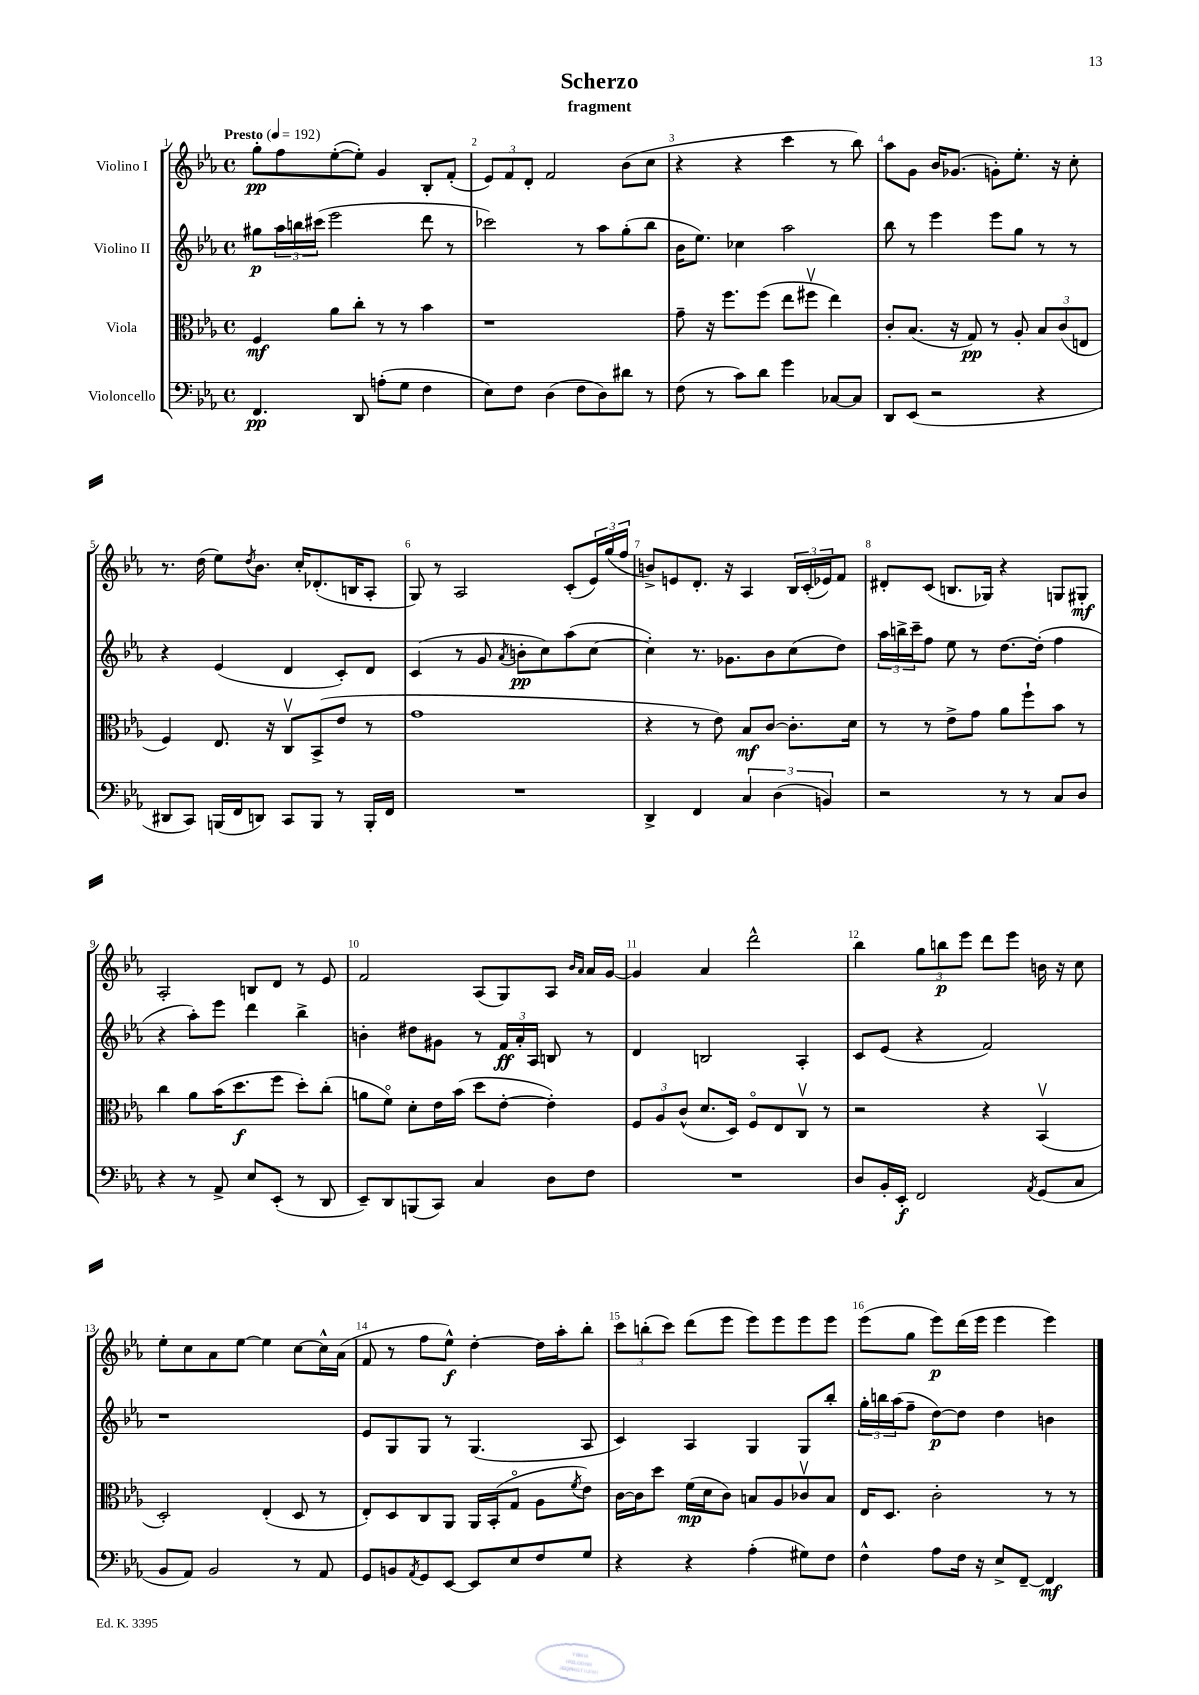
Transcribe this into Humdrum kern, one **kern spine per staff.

**kern	**dynam	**kern	**dynam	**kern	**dynam	**kern	**dynam
*part4	*part4	*part3	*part3	*part2	*part2	*part1	*part1
*staff4	*staff4	*staff3	*staff3	*staff2	*staff2	*staff1	*staff1
*I"Violoncello	*	*I"Viola	*	*I"Violino II	*	*I"Violino I	*
*clefF4	*	*clefC3	*	*clefG2	*	*clefG2	*
*k[b-e-a-]	*	*k[b-e-a-]	*	*k[b-e-a-]	*	*k[b-e-a-]	*
*M4/4	*	*M4/4	*	*M4/4	*	*M4/4	*
*met(c)	*	*met(c)	*	*met(c)	*	*met(c)	*
*MM192	*	*MM192	*	*MM192	*	*MM192	*
=1	=1	=1	=1	=1	=1	=1	=1
!	!	!	!	!	!	!LO:TX:a:B:t=Presto	!
4.FF/	pp	4F/	mf	8gg#X\L	p	8gg'\L	pp
.	.	.	.	24aa-\L	.	8ff\	.
.	.	.	.	24bbn\	.	.	.
.	.	.	.	(24ccc#X\JJ	.	.	.
.	.	8a-\L	.	2eee-\	.	([8ee-'\	.
8DD/	.	8cc'\J	.	.	.	8ee-'\J])	.
(8An'\L	.	8r	.	.	.	4g/	.
8G\J	.	8r	.	.	.	.	.
4F\	.	4b-\	.	8ddd\	.	8B-'/L	.
.	.	.	.	8r	.	(8f'/J	.
=2	=2	=2	=2	=2	=2	=2	=2
8E-\L)	.	1r	.	2ccc-X\)	.	12e-/L)	.
.	.	.	.	.	.	12f/	.
8F\J	.	.	.	.	.	.	.
.	.	.	.	.	.	12d'/J	.
(4D\	.	.	.	.	.	2f/	.
8F\L	.	.	.	8r	.	.	.
8D\)	.	.	.	8aa-\L	.	.	.
8d#X\J	.	.	.	(8gg'\	.	(8b-\L	.
8r	.	.	.	8bb-\J	.	8cc\J	.
=3	=3	=3	=3	=3	=3	=3	=3
(8F\	.	8g~\	.	16b-\KL	.	4r	.
.	.	.	.	8.ee-\J)	.	.	.
8r	.	16r	.	.	.	.	.
.	.	8.ff\L	.	.	.	.	.
8c\L)	.	.	.	4cc-X\	.	4r	.
8d\J	.	(8ff\J	.	.	.	.	.
4g\	.	8ee-\L	.	2aa-\	.	4ccc\	.
.	.	8ff#Xv\J	.	.	.	.	.
[8C-X/L	.	4ee-\)	.	.	.	8r	.
8C-/J]	.	.	.	.	.	8bb-\)	.
=4	=4	=4	=4	=4	=4	=4	=4
8DD/L	.	8c'/L	.	8bb-\	.	8aa-\L	.
(8EE-/J	.	(8.B-/J	.	8r	.	8g\J	.
2r	.	.	.	4eee-\	.	16b-/KL	.
.	.	16r	.	.	.	(8.g-X/J	.
.	.	8G/)	pp	.	.	.	.
.	.	8r	.	8eee-\L	.	8gn'\L)	.
.	.	8A-'/	.	8gg\J	.	8.ee-'\J	.
4r	.	12B-/L	.	8r	.	.	.
.	.	.	.	.	.	16r	.
.	.	(12c/	.	.	.	.	.
.	.	.	.	8r	.	8cc'\	.
.	.	12En/J	.	.	.	.	.
!!LO:LB:g=z
=5	=5	=5	=5	=5	=5	=5	=5
8DD#X/L	.	4F/)	.	4r	.	8.r	.
8CC/J)	.	.	.	.	.	.	.
.	.	.	.	.	.	(16dd\	.
(16BBBn/LL	.	8.E-/	.	(4e-/	.	8ee-\L)	.
16FF/J	.	.	.	.	.	.	.
.	.	.	.	.	.	8qdd/	.
8DDn/J)	.	.	.	.	.	8.b-\J	.
.	.	16r	.	.	.	.	.
8CC/L	.	8Cv/L	.	4d/	.	.	.
.	.	.	.	.	.	16cc'/KL	.
8BBB/J	.	(8BB-^/	.	.	.	(8.d-X'/	.
8r	.	8e-/J	.	8c'/L)	.	.	.
.	.	.	.	.	.	16Bn/K	.
16BBB'/LL	.	8r	.	8d/J	.	8A-'/J	.
16FF/JJ	.	.	.	.	.	.	.
=6	=6	=6	=6	=6	=6	=6	=6
1r	.	1g	.	(4c/	.	8G/)	.
.	.	.	.	.	.	8r	.
.	.	.	.	8r	.	2A-/	.
.	.	.	.	8g/	.	.	.
.	.	.	.	8qa-/	.	.	.
.	.	.	.	8bn'\L	pp	.	.
.	.	.	.	8cc\)	.	.	.
.	.	.	.	(8aa-\	.	(8c'/L	.
.	.	.	.	[8cc\J	.	24e-/L)	.
.	.	.	.	.	.	(24gg/	.
.	.	.	.	.	.	24ff/JJ	.
=7	=7	=7	=7	=7	=7	=7	=7
4DD^/	.	4r	.	4cc'\])	.	8bn^/L)	.
.	.	.	.	.	.	8en/	.
4FF/	.	8r	.	8.r	.	8.d'/J	.
.	.	8e-\)	.	.	.	.	.
.	.	.	.	8.g-X\L	.	16r	.
6C/	.	8B-/L	mf	.	.	4A-/	.
.	.	[8c/J	.	8b-\	.	.	.
(6D\	.	.	.	.	.	.	.
.	.	8.c'\L]	.	(8cc\	.	24B-/LL	.
.	.	.	.	.	.	(24c'/	.
6BBn/)	.	.	.	.	.	24e-X/J)	.
.	.	.	.	8dd\J)	.	8f/J	.
.	.	16d\Jk	.	.	.	.	.
=8	=8	=8	=8	=8	=8	=8	=8
2r	.	8r	.	24aa-\LL	.	8d#X'/L	.
.	.	.	.	24bbn^\	.	.	.
.	.	.	.	24ccc~\J	.	.	.
.	.	8r	.	8ff\J	.	(8c/J	.
.	.	8e-^\L	.	8ee-\	.	8.Bn/L	.
.	.	8g\J	.	8r	.	.	.
.	.	.	.	.	.	16G-X/Jk)	.
8r	.	8a-\L	.	[8.dd\L	.	4r	.
8r	.	8ff`\	.	.	.	.	.
.	.	.	.	(16dd'\Jk]	.	.	.
8C/L	.	8b-\J	.	4ff\	.	8Gn/L	.
8D/J	.	8r	.	.	.	8G#X'/J	mf
!!LO:LB:g=z
=9	=9	=9	=9	=9	=9	=9	=9
4r	.	4cc\	.	4r	.	2A-'/	.
8r	.	8a-\L	.	8aa-'\L)	.	.	.
8AA-^/	.	(16b-\K	.	8eee-\J	.	.	.
.	.	8.dd\	f	.	.	.	.
8E-/L	.	.	.	4ddd\	.	8Bn/L	.
(8EE-'/J	.	8ff\J	.	.	.	8d/J	.
8r	.	8dd'\L)	.	4bb-^\	.	8r	.
8DD/	.	(8cc'\J	.	.	.	8e-/	.
=10	=10	=10	=10	=10	=10	=10	=10
8EE-~/L)	.	8an\L	.	4bn'\	.	2f/	.
8DD/	.	8f\J)	.	.	.	.	.
(8BBBn/	.	8d'\L	.	8dd#X\L	.	.	.
8CC/J)	.	16e-\L	.	8g#X\J	.	.	.
.	.	(16b-\JJ	.	.	.	.	.
4C/	.	8dd\L	.	8r	.	(8A-/L	.
.	.	[8e-'\J	.	24f/LL	ff	8G/)	.
.	.	.	.	24a-'/	.	.	.
.	.	.	.	24A-/JJ	.	.	.
8D\L	.	4e-'\])	.	8Bn/	.	8A-/J	.
.	.	.	.	.	.	16qqb-/LL	.
.	.	.	.	.	.	16qqa-/JJ	.
8F\J	.	.	.	8r	.	16a-/LL	.
.	.	.	.	.	.	[16g/JJ	.
=11	=11	=11	=11	=11	=11	=11	=11
1r	.	12F/L	.	4d/	.	4g/]	.
.	.	12A-/	.	.	.	.	.
.	.	(12c^^/J	.	.	.	.	.
.	.	8.d/L	.	2Bn/	.	4a-/	.
.	.	16D/Jk)	.	.	.	.	.
.	.	8F/L	.	.	.	2ddd^^\	.
.	.	8E-/	.	.	.	.	.
.	.	8Cv/J	.	4A-'/	.	.	.
.	.	8r	.	.	.	.	.
=12	=12	=12	=12	=12	=12	=12	=12
8D/L	.	2r	.	8c/L	.	4bb-\	.
16BB-'/L	.	.	.	(8e-/J	.	.	.
16EE-'/JJ	f	.	.	.	.	.	.
2FF/	.	.	.	4r	.	12gg\L	.
.	.	.	.	.	.	12bbn\	p
.	.	.	.	.	.	12eee-\J	.
.	.	4r	.	2f/)	.	8ddd\L	.
.	.	.	.	.	.	8eee-\J	.
8qAA-/	.	.	.	.	.	.	.
(8GG/L	.	(4BB-v/	.	.	.	16bn\	.
.	.	.	.	.	.	16r	.
8C/J	.	.	.	.	.	8cc\	.
!!LO:LB:g=z
=13	=13	=13	=13	=13	=13	=13	=13
8BB-/L	.	2D'/)	.	1r	.	8ee-'\L	.
8AA-/J)	.	.	.	.	.	8cc\	.
2BB-/	.	.	.	.	.	8a-\	.
.	.	.	.	.	.	[8ee-\J	.
.	.	(4E-'/	.	.	.	4ee-\]	.
8r	.	8D/	.	.	.	[8cc\L	.
8AA-/	.	8r	.	.	.	16cc^^\L]	.
.	.	.	.	.	.	(16a-\JJ	.
=14	=14	=14	=14	=14	=14	=14	=14
8GG/L	.	8E-'/L)	.	8e-/L	.	8f/	.
8BBn/	.	8D/	.	8G/	.	8r	.
8qAA-/	.	.	.	.	.	.	.
8GG/	.	8C/	.	8G/J	.	8ff\L	.
[8EE-/J	.	8AA-/J	.	8r	.	8ee-^^\J)	f
8EE-/L]	.	16AA-/LL	.	(4.G/	.	[4dd'\	.
.	.	(16BB-'/J	.	.	.	.	.
8E-/	.	8G/J	.	.	.	.	.
8F/	.	8A-\L	.	.	.	16dd\LL]	.
.	.	.	.	.	.	16aa-'\J	.
.	.	8qf/	.	.	.	.	.
8G/J	.	8e-\J)	.	8A-/	.	8bb-'\J	.
=15	=15	=15	=15	=15	=15	=15	=15
4r	.	[16c\LL	.	4c/)	.	12ccc\L	.
.	.	16c\J]	.	.	.	.	.
.	.	.	.	.	.	(12bbn'\	.
.	.	8dd\J	.	.	.	.	.
.	.	.	.	.	.	12ccc\J)	.
4r	.	(16f\LL	mp	4A-/	.	(8ddd\L	.
.	.	16d\J	.	.	.	.	.
.	.	8c\J)	.	.	.	8eee-\J	.
(4A-'\	.	8Bn/L	.	4G/	.	8eee-\L)	.
.	.	8A-/	.	.	.	8eee-\	.
8G#X\L)	.	8c-Xv/	.	8G/L	.	8eee-\	.
8F\J	.	8B/J	.	8bb-'/J	.	8eee-\J	.
=16	=16	=16	=16	=16	=16	=16	=16
4F^^\	.	16E-/KL	.	24gg'\LL	.	(8eee-\L	.
.	.	.	.	24bbn\	.	.	.
.	.	8.D/J	.	.	.	.	.
.	.	.	.	(24aa-\J	.	.	.
.	.	.	.	8ff~\J	.	8gg\J	.
8A-\L	.	2c'\	.	[8dd\L)	p	8eee-\L)	p
16F\Jk	.	.	.	8dd\J]	.	(16ddd\L	.
16r	.	.	.	.	.	16eee-\JJ	.
8E-^/L	.	.	.	4dd\	.	4eee-\	.
[8FF~/J	.	.	.	.	.	.	.
4FF/]	mf	8r	.	4bn\	.	4eee-\)	.
.	.	8r	.	.	.	.	.
==	==	==	==	==	==	==	==
*-	*-	*-	*-	*-	*-	*-	*-
